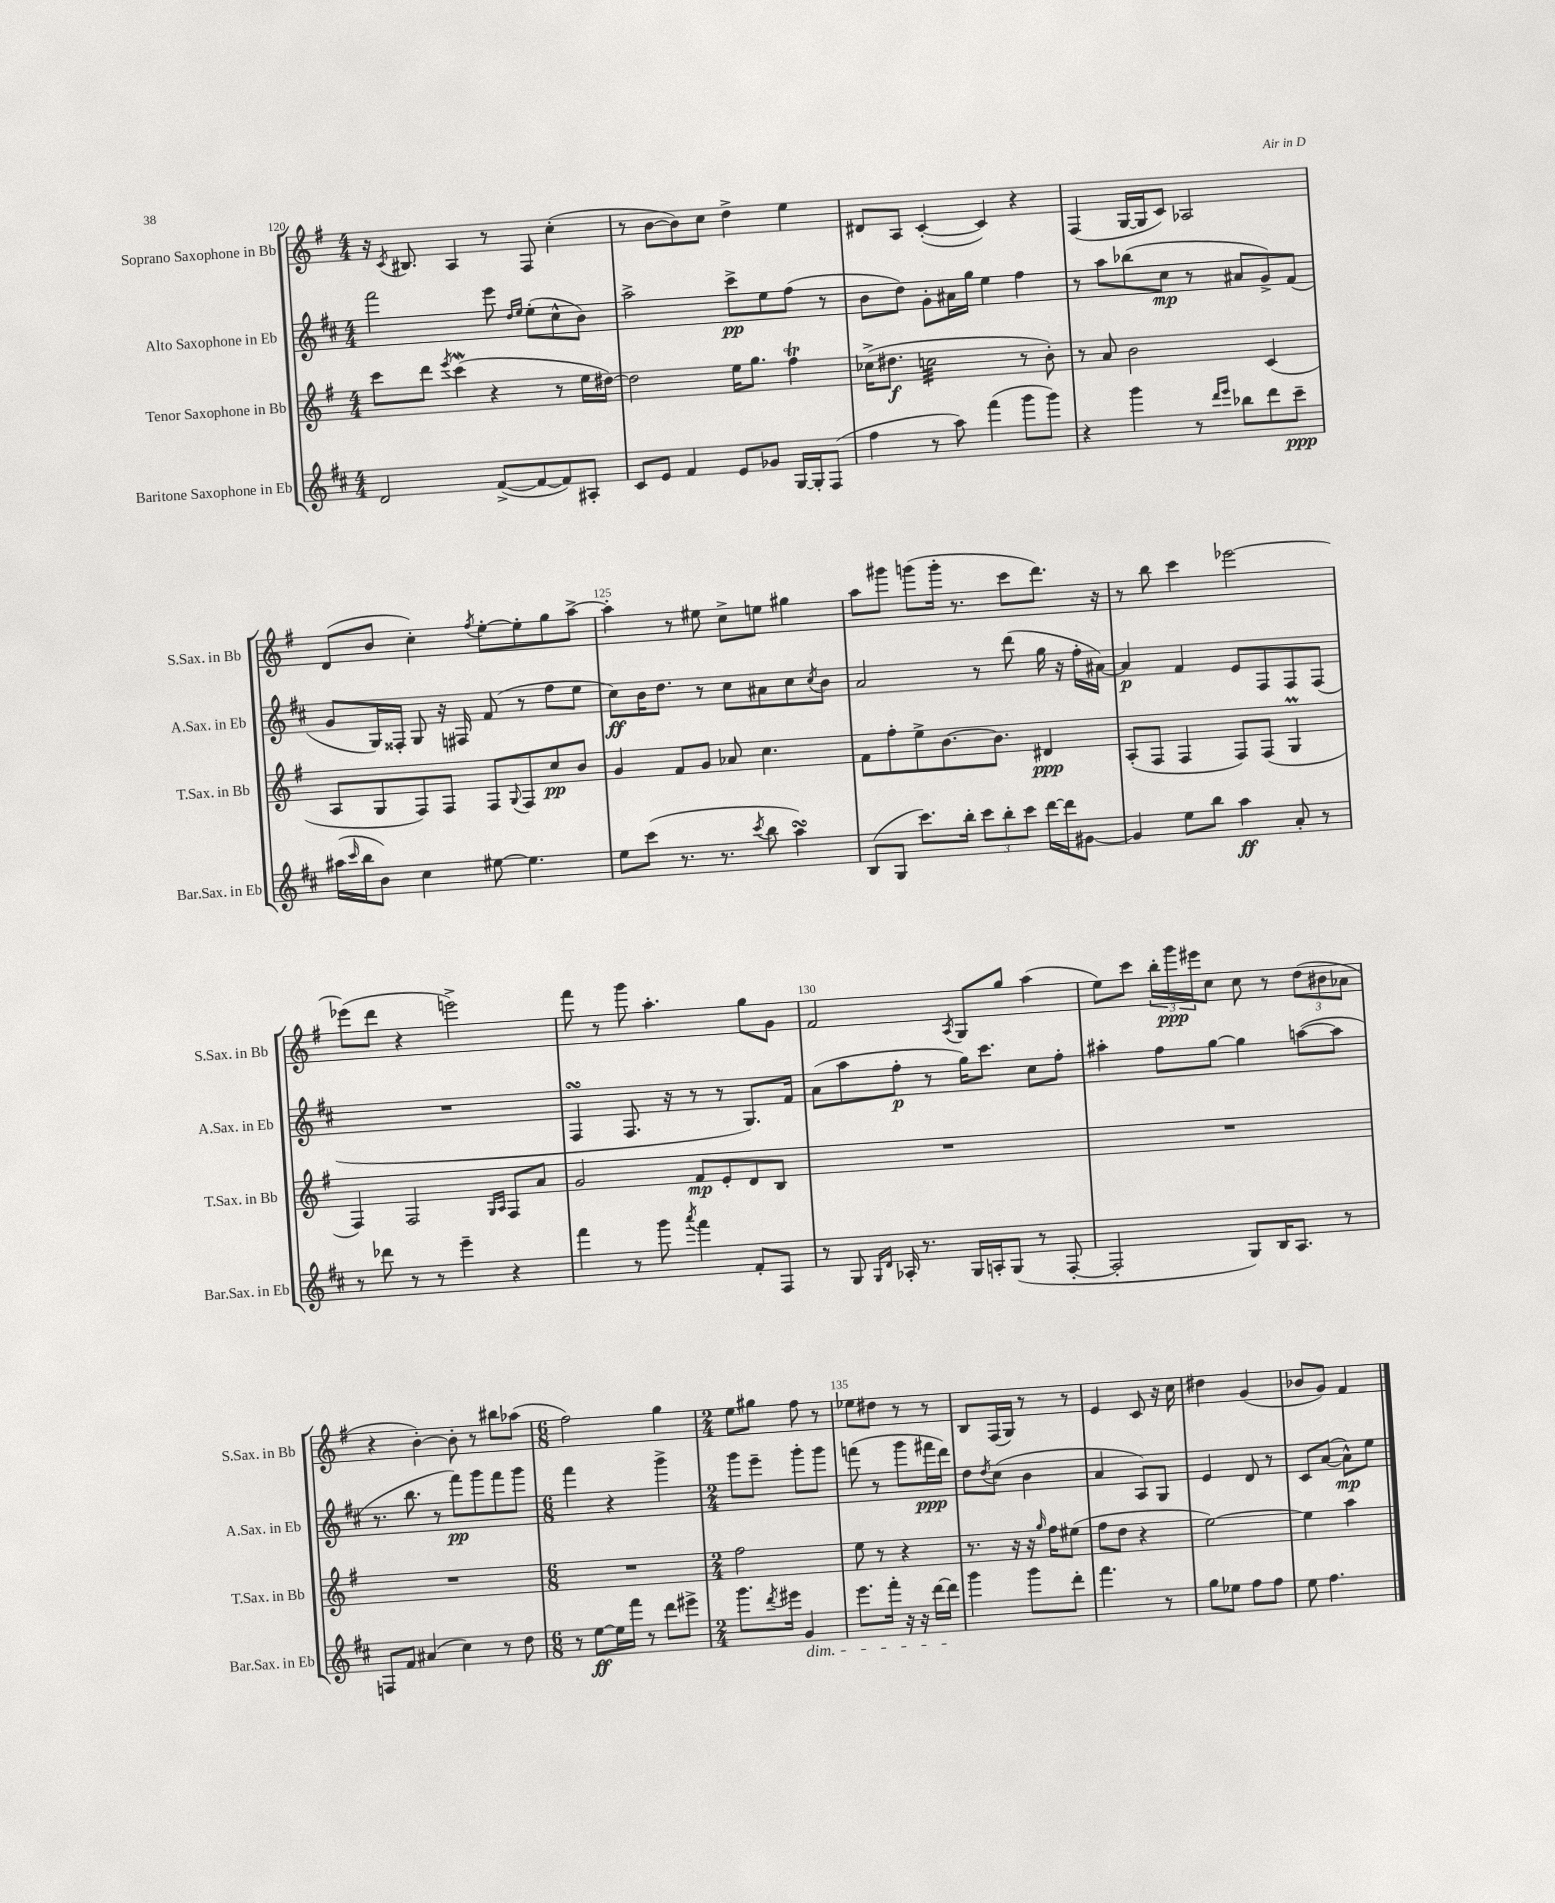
<<
\new StaffGroup <<
\new Staff = "s0" \with { instrumentName = "Soprano Saxophone in Bb" shortInstrumentName = "S.Sax. in Bb" } {
    \clef treble \key g \major \numericTimeSignature \time 4/4
    r16 \acciaccatura { c'8 } bis8. a4 r8 fis8 c''4-.( |
    r8 b'8~ b'8) c''8 d''4-> e''4 |
    dis'8 a8 c'4~-.( c'4) r4 |
    fis4( g16~ g16 c'8) aes2 |
    d'8( b'8 c''4-.) \acciaccatura { fis''8 } e''8~-. e''8-. g''8 a''8~-> |
    a''4-. r8 eis''8 c''8-> e''8 gis''4 |
    a''8 gis'''8 g'''8( g'''16-. r8. c'''8 d'''8.) r16 |
    r8 b''8 c'''4 ees'''2~ |
    ees'''8( d'''8 r4 e'''2->) |
    fis'''8 r8 g'''8 a''4.-. g''8 g'8 |
    fis'2 \acciaccatura { a8 } g8 g''8 a''4( |
    e''8) c'''8 \tuplet 3/2 { b''16-. g'''16\ppp eis'''16 } c''8 c''8 r8 \tuplet 3/2 { d''8( bis'8 aes'8 } |
    r4 b'4~-.) b'8-. r8 bis''8 aes''8( |
    \numericTimeSignature \time 6/8 fis''2) g''4 |
    \numericTimeSignature \time 2/4 e''8 gis''8 fis''8 r8 |
    ees''8 dis''8 r8 r8 |
    b8 fis16( g16) r8 r8 |
    e'4 c'8 r16 c''16 |
    dis''4 g'4( |
    bes'8 g'8) fis'4 \bar "|." |
}
\new Staff = "s1" \with { instrumentName = "Alto Saxophone in Eb" shortInstrumentName = "A.Sax. in Eb" } {
    \clef treble \key d \major \numericTimeSignature \time 4/4
    fis'''2 e'''8 \grace { d''16 e''16 } e''8-.( cis''8-^ b'8) |
    a''2-> cis'''8->\pp e''8 fis''8( r8 |
    b'8 d''8) g'8-. ais'16 g''16 e''4 fis''4 |
    r8 a''8 bes''8( cis''8\mp r8 ais'8 g'8->) fis'8( |
    g'8 g16) fisis16-. g8 r16 fis16 fis'8( r8 fis''8 e''8 |
    cis''8\ff) b'16 d''8. r8 cis''8 ais'8 cis''8 \acciaccatura { cis''8 } b'8 |
    a'2 r8 d'''8( g''16 r16 fis''16-. ais'16~) |
    ais'4\p fis'4 e'8 fis8 fis8 fis8( |
    R1 |
    fis4\turn fis8. r16 r8 r8 g8.) fis'16 |
    a'8( a''8 fis''8-.\p r8 g''16) cis'''8. cis''8 fis''8-. |
    ais''4-. fis''8 g''8~ g''4 a''8~( a''8 |
    r8. b''8. r8 fis'''8\pp) g'''8 fis'''8 g'''8 |
    \numericTimeSignature \time 6/8 fis'''4 r4 g'''4-> |
    \numericTimeSignature \time 2/4 g'''8 e'''8-- g'''8-. g'''8 |
    f'''8( r8 g'''8 fis'''16\ppp d'''16) |
    d''8 \acciaccatura { d''8 } cis''8( b'4 |
    a'4 a8) g8 |
    e'4 d'8 r8 |
    cis'8 a'8~( a'8-^\mp) e''8 \bar "|." |
}
\new Staff = "s2" \with { instrumentName = "Tenor Saxophone in Bb" shortInstrumentName = "T.Sax. in Bb" } {
    \clef treble \key g \major \numericTimeSignature \time 4/4
    c'''8 d'''8 \acciaccatura { e'''8 } c'''4\mordent( r4 r8 e''16 dis''16~) |
    dis''2 e''16 g''8. fis''4\trill |
    ces''16->( dis''8.\f c''2:32 r8 b'8-.) |
    r8 a'8 b'2 c'4( |
    a8 g8 fis8) fis8 fis8 \appoggiatura { g8 } fis8 c''8\pp b'8 |
    g'4 fis'8 g'8 aes'8 c''4. |
    fis'8 fis''8-. e''8-> b'8.~ b'8. dis'4\ppp |
    a8-.( fis8 fis4 fis8) fis8( g4\prall |
    fis4) fis2 \grace { g16 a16 } fis8 a'8 |
    g'2 fis'8\mp e'8-. d'8 b8 |
    R1 |
    R1 |
    R1 |
    \numericTimeSignature \time 6/8 R2. |
    \numericTimeSignature \time 2/4 fis''2 |
    e''8 r8 r4 |
    r8. r16 r16 \grace { g''16 } fis''16 eis''8( |
    fis''8 d''8 r4 |
    e''2~) |
    e''4 a''4 \bar "|." |
}
\new Staff = "s3" \with { instrumentName = "Baritone Saxophone in Eb" shortInstrumentName = "Bar.Sax. in Eb" } {
    \clef treble \key d \major \numericTimeSignature \time 4/4
    d'2 fis'8~->( fis'8~ fis'8) ais8-. |
    cis'8 e'8 fis'4 e'8 ges'8 g16~ g16-. fis8( |
    fis''4 r8 a''8) fis'''4( g'''8 g'''8) |
    r4 g'''4 r8 \grace { d'''16 e'''16 } bes''8 d'''8 cis'''8--\ppp |
    ais''16( \grace { cis'''16 } b''16 b'8) cis''4 eis''8~ eis''4. |
    e''8 cis'''8( r8. r8. \acciaccatura { cis'''8 } b''8 a''4\turn) |
    b8( g8 cis'''8.) b''16-. \tuplet 3/2 { cis'''8 b''8-. cis'''8 } d'''16~ d'''16 gis'8~ |
    gis'4 e''8 b''8 a''4\ff a'8-. r8 |
    r8 des'''8 r8 r8 e'''4-- r4 |
    fis'''4 r8 g'''8 \acciaccatura { a'''8 } fis'''4 fis'8-. fis8 |
    r8 g8 \grace { g16 d'16 } aes16-. r8. g16 a16-. g8( r8 fis8~-. |
    fis2-. g8) b16 a8. r8 |
    f8 fis'8 ais'4( cis''4) r8 d''8 |
    \numericTimeSignature \time 6/8 r8 e''8~\ff e''16 fis'''16 r8 d'''8 eis'''8-> |
    \numericTimeSignature \time 2/4 g'''8. \acciaccatura { d'''8 } eis'''16 g'4\dim |
    e'''8. fis'''16-. r16 r16 d'''16~ d'''16\! |
    g'''4 g'''8 d'''8-. |
    fis'''4. r8 |
    g''8 ees''8 fis''8 fis''8 |
    e''8 fis''4. \bar "|." |
}
>>
>>
\layout { \context { \Score currentBarNumber = #120 \override BarNumber.break-visibility = ##(#f #t #t) barNumberVisibility = #(every-nth-bar-number-visible 5) } }
